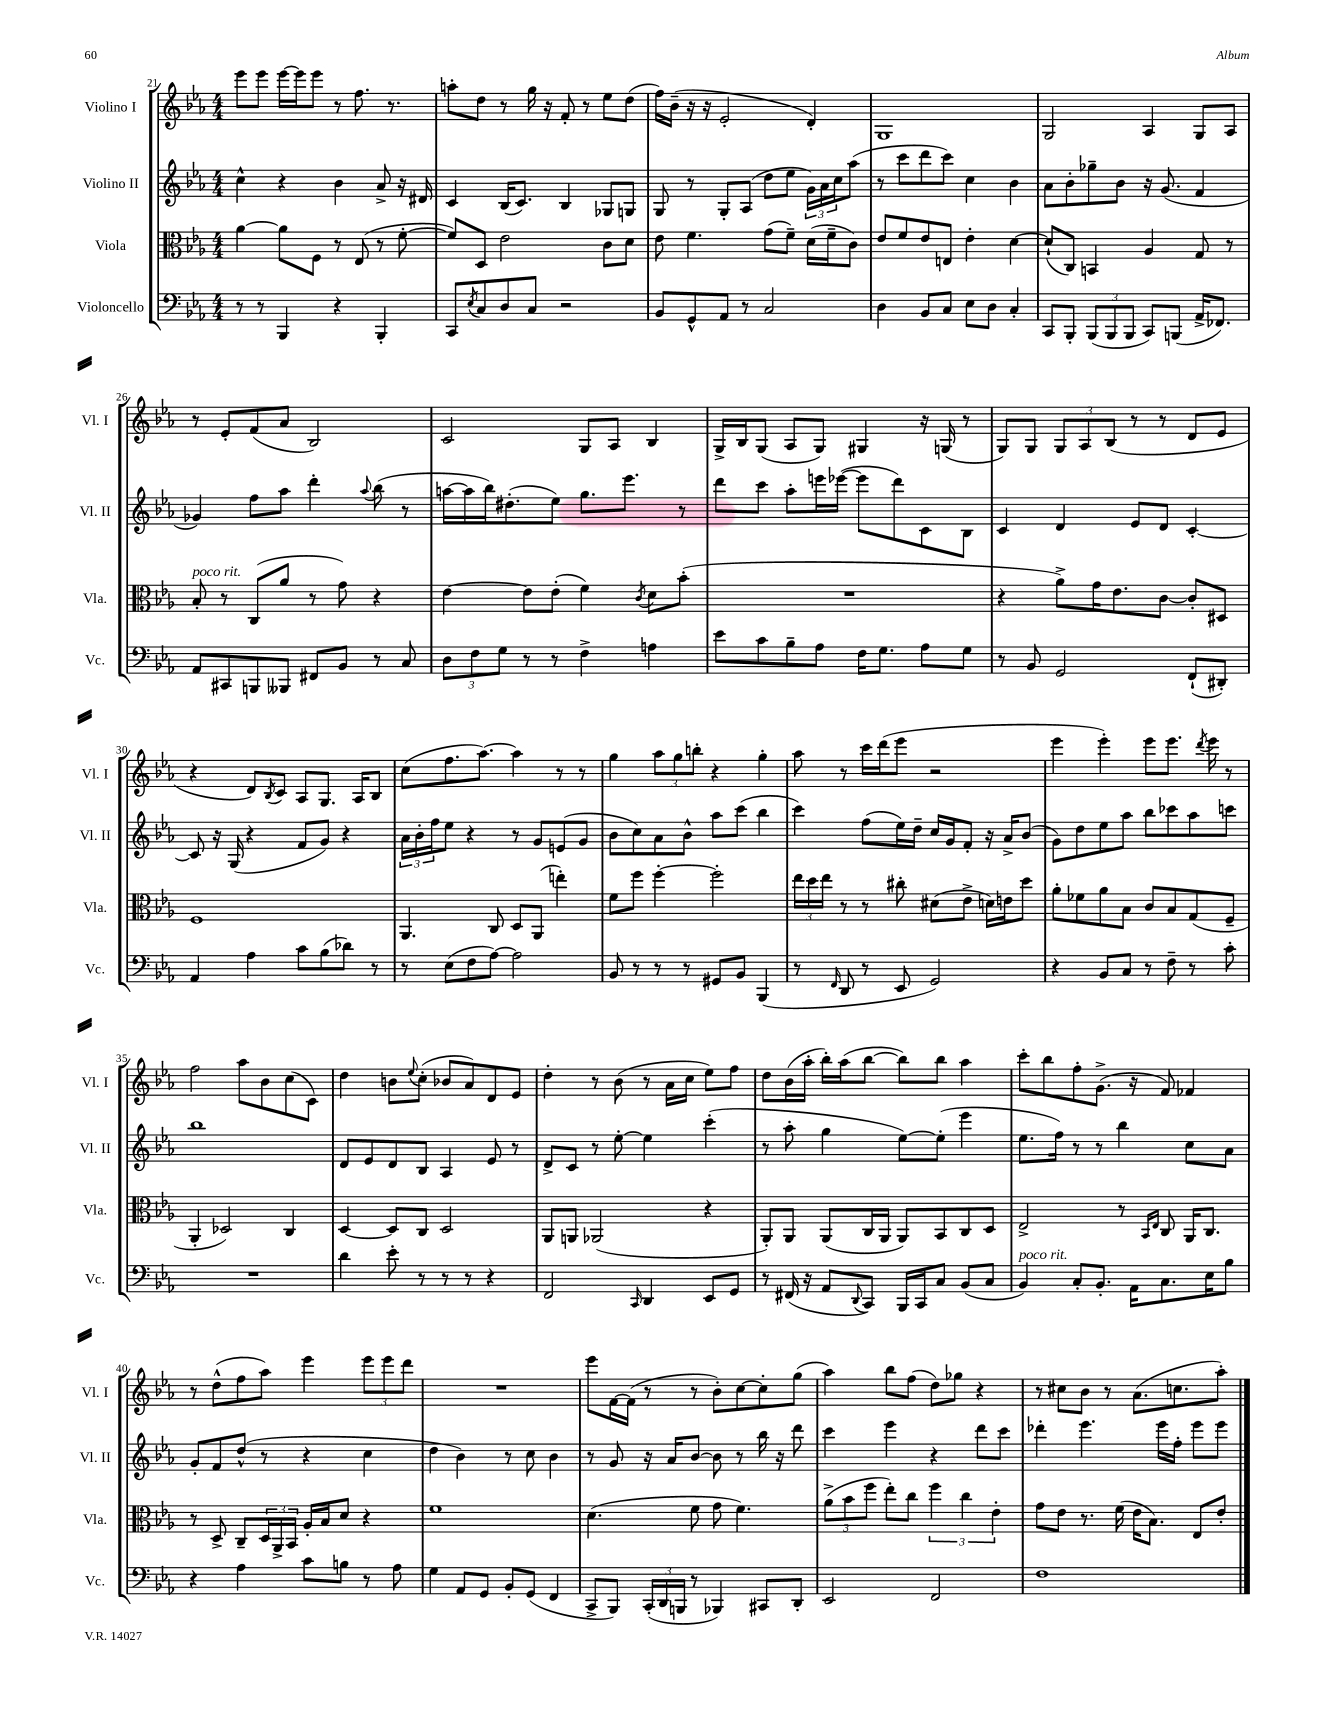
<<
\new StaffGroup <<
\new Staff = "s0" \with { instrumentName = "Violino I" shortInstrumentName = "Vl. I" } {
    \clef treble \key ees \major \numericTimeSignature \time 4/4
    ees'''8 ees'''8 ees'''16~ ees'''16 ees'''8 r8 f''8. r8. |
    a''8-. d''8 r8 g''16 r16 f'8-. r8 ees''8 d''8( |
    f''16) bes'16--( r16 r16 ees'2-. d'4-.) |
    g1 |
    g2 aes4 g8 aes8 |
    r8 ees'8-. f'8( aes'8 bes2) |
    c'2 g8 aes8 bes4 |
    g16-> bes16 g8( aes8 g8) gis4 r16 g16( r8 |
    g8) g8 \tuplet 3/2 { g8 aes8 bes8( } r8 r8 d'8 ees'8 |
    r4 d'8) \acciaccatura { bes8 } c'8 aes8 g8. aes16 bes8 |
    c''8( f''8. aes''8.~) aes''4 r8 r8 |
    g''4 \tuplet 3/2 { aes''8 g''8 b''8-. } r4 g''4-. |
    aes''8 r8 c'''16 d'''16( ees'''8 r2 |
    ees'''4 ees'''4-.) ees'''8 ees'''8. \acciaccatura { d'''8 } ees'''16 r8 |
    f''2 aes''8 bes'8 c''8( c'8) |
    d''4 b'8 \appoggiatura { ees''8 } c''8-.( bes'8 aes'8) d'8 ees'8 |
    d''4-. r8 bes'8( r8 aes'16 c''16 ees''8) f''8 |
    d''8 bes'16( aes''16-. bes''16-.) aes''16( bes''8~ bes''8) bes''8 aes''4 |
    c'''8-. bes''8 f''8-. g'8.->( r16 f'8) fes'4 |
    r8 d''8-^( f''8 aes''8) ees'''4 \tuplet 3/2 { ees'''8 ees'''8 d'''8 } |
    R1 |
    ees'''8 f'16~ f'16( r8 r8 bes'8-.) c''8~ c''8-. g''8( |
    aes''4) bes''8 f''8( d''8) ges''8 r4 |
    r8 cis''8 bes'8 r8 aes'8.( c''8. aes''8-.) \bar "|." |
}
\new Staff = "s1" \with { instrumentName = "Violino II" shortInstrumentName = "Vl. II" } {
    \clef treble \key ees \major \numericTimeSignature \time 4/4
    c''4-^ r4 bes'4 aes'8-> r16 dis'16 |
    c'4 bes16( c'8.) bes4 ges8 g8 |
    g8 r8 g8-. aes8( d''8 ees''8 \tuplet 3/2 { g'16) aes'16 c''16 } aes''8( |
    r8 c'''8 d'''8 c'''8) c''4 bes'4 |
    aes'8 bes'8-. ges''8-- bes'8 r16 g'8.( f'4 |
    ges'4) f''8 aes''8 d'''4-. \appoggiatura { aes''8 } bes''8( r8 |
    a''16~ a''16 bes''16) dis''8.-.( ees''8) g''8. ees'''8. r8 |
    d'''8 c'''8 aes''8-. e'''16 ees'''16~( ees'''8 d'''8) c'8 bes8 |
    c'4 d'4 ees'8 d'8 c'4~-. |
    c'8 r16 g16( r4 f'8 g'8) r4 |
    \tuplet 3/2 { aes'16 bes'16-. f''16 } ees''8 r4 r8 g'8 e'8( g'8 |
    bes'8 c''8) aes'8 bes'8-^ aes''8 c'''8( bes''4 |
    c'''4) f''8( ees''16) d''16-- c''16 g'16 f'8-. r16 aes'16-> bes'8( |
    g'8) d''8 ees''8 aes''8 bes''8 ces'''8 aes''8 c'''8 |
    bes''1 |
    d'8 ees'8 d'8 bes8 aes4 ees'8 r8 |
    d'8-> c'8 r8 ees''8~-. ees''4 c'''4-.( |
    r8 aes''8-. g''4 ees''8~) ees''8-.( ees'''4 |
    ees''8. f''16) r8 r8 bes''4 c''8 aes'8 |
    g'8-. f'8 d''8-^( r8 r4 c''4 |
    d''4 bes'4) r8 c''8 bes'4 |
    r8 g'8 r16 aes'16 bes'8~ bes'8 r8 bes''16 r16 d'''8 |
    c'''4 ees'''4 r4 d'''8 c'''8 |
    des'''4-. ees'''4. ees'''16 f''16-. ees'''8 ees'''8 \bar "|." |
}
\new Staff = "s2" \with { instrumentName = "Viola" shortInstrumentName = "Vla." } {
    \clef alto \key ees \major \numericTimeSignature \time 4/4
    aes'4~ aes'8 f8 r8 ees8( r8 f'8~-. |
    f'8) d8 ees'2 c'8 d'8 |
    ees'8 f'4. g'8( f'8--) d'16( f'16-- c'8) |
    ees'8 f'8 ees'8 e8 ees'4-. d'4~ |
    d'8-!( c8) b,4 aes4 g8 r8 |
    bes8-.^\markup { \italic "poco rit." } r8 c8( aes'8 r8 g'8) r4 |
    ees'4~ ees'8 ees'8-.( f'4) \acciaccatura { c'8 } d'8 bes'8-.( |
    R1 |
    r4 aes'8->) g'16 ees'8. c'8~ c'8-. dis8 |
    f1 |
    aes,4. c8 d8 aes,8( e''4-.) |
    f'8 f''8 f''4~-. f''2-. |
    \tuplet 3/2 { ees''16 d''16 ees''16 } r8 r8 cis''8-. dis'8( ees'8-> d'16) e'16 d''8 |
    aes'8-. fes'8 aes'8 bes8 c'8 bes8 g8( f8-- |
    aes,4-. des2) c4 |
    d4~ d8 c8 d2 |
    aes,8 a,8 aes,2( r4 |
    aes,8-.) aes,8 aes,8( c16 aes,16 aes,8) bes,8 c8 d8 |
    ees2-> r8 \grace { bes,16 ees16 } c8 aes,16 c8. |
    r8 d8-> c8-- \tuplet 3/2 { d16 aes,16-> bes,16 } aes16-. bes16 d'8 r4 |
    f'1 |
    d'4.( f'8 g'8 f'4.) |
    \tuplet 3/2 { aes'8->( bes'8 f''8 } ees''8-.) c''8 \tuplet 3/2 { f''4 c''4 ees'4-. } |
    g'8 ees'8 r8. f'16( ees'16 bes8.) ees8 ees'8-. \bar "|." |
}
\new Staff = "s3" \with { instrumentName = "Violoncello" shortInstrumentName = "Vc." } {
    \clef bass \key ees \major \numericTimeSignature \time 4/4
    r8 r8 bes,,4 r4 bes,,4-. |
    c,8 \acciaccatura { ees8 } c8 d8 c8 r2 |
    bes,8 g,8-^ aes,8 r8 c2 |
    d4 bes,8 c8 ees8 d8 c4-. |
    c,8 bes,,8-. \tuplet 3/2 { bes,,8( bes,,8 bes,,8 } c,8) b,,8( aes,16-> fes,8.) |
    aes,8 cis,8 b,,8 beses,,8 fis,8 bes,8 r8 c8 |
    \tuplet 3/2 { d8 f8 g8 } r8 r8 f4-> a4 |
    ees'8 c'8 bes8-- aes8 f16 g8. aes8 g8 |
    r8 bes,8 g,2 f,8-!( dis,8-.) |
    aes,4 aes4 c'8 bes8( des'8) r8 |
    r8 ees8( f8 aes8~) aes2 |
    bes,8 r8 r8 r8 gis,8 bes,8 bes,,4( |
    r8 \grace { f,16 } d,8 r8 ees,8 g,2) |
    r4 bes,8 c8 r8 f8-- r8 c'8-. |
    R1 |
    d'4 ees'8-. r8 r8 r8 r4 |
    f,2 \grace { c,16 } d,4 ees,8 g,8 |
    r8 fis,16( r16 aes,8 \appoggiatura { d,8 } c,8) bes,,16 c,16 c8 bes,8( c8 |
    bes,4^\markup { \italic "poco rit." }) c8-. bes,8.-. aes,16 c8. ees16 bes8 |
    r4 aes4 c'8 b8 r8 aes8 |
    g4 aes,8 g,8 bes,8-. g,8( f,4 |
    c,8-> bes,,8) \tuplet 3/2 { c,16-.( d,16 b,,16 } r8 bes,,4) cis,8 d,8-. |
    ees,2 f,2 |
    f1 \bar "|." |
}
>>
>>
\layout { \context { \Score currentBarNumber = #21 } }
